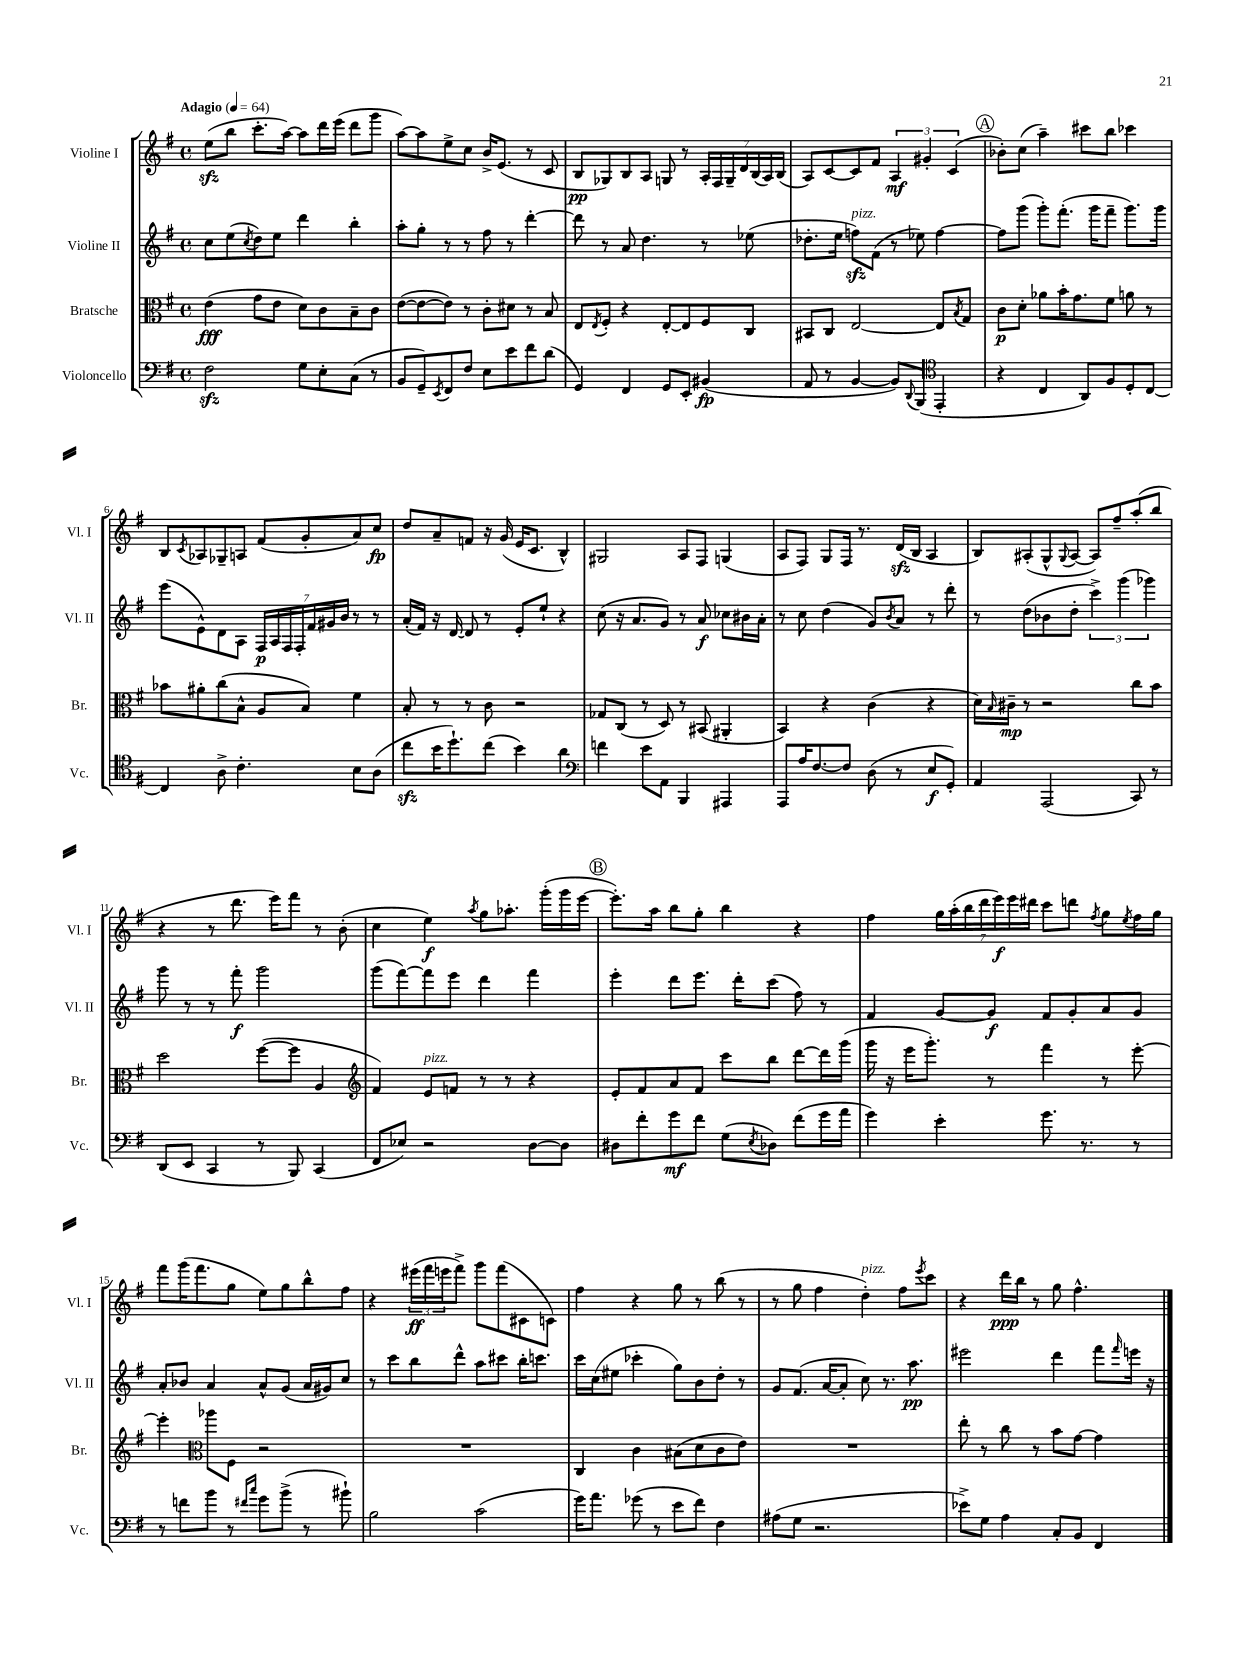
<<
\new StaffGroup <<
\new Staff = "s0" \with { instrumentName = "Violine I" shortInstrumentName = "Vl. I" } {
    \clef treble \key g \major \defaultTimeSignature \time 4/4 \tempo "Adagio" 4 = 64
    e''8\sfz( b''8 c'''8.-. a''16~) a''8 d'''16 e'''16( d'''8 g'''8 |
    a''8~) a''8 e''8-> c''8 b'16-> e'8.( r8 c'8 |
    b8\pp ges8) b8 a8 g8 r8 \tuplet 7/4 { a16-. fis16 g16-- d'16 b16( a16) b16( } |
    a8) c'8~ c'8 fis'8 \tuplet 3/2 { a4\mf gis'4-. c'4( } |
    \mark \markup { \circle "A" } bes'8-.) c''8( a''4--) cis'''8 b''8 ces'''4 |
    b8 \acciaccatura { c'8 } aes8 ges8-- a8 fis'8( g'8-. a'8) c''8\fp |
    d''8 a'8-- f'8 r16 g'16( e'16 c'8. b4-^) |
    gis2 a8 fis8 g4( |
    a8 fis8) g8 fis16 r8. d'16\sfz( b16 a4 |
    b8) ais8-.( g8-^ \appoggiatura { g8 } ais8~ ais8) fis''8-- a''8-.( b''8 |
    r4 r8 d'''8. e'''16) fis'''8 r8 b'8-.( |
    c''4 e''4\f) \acciaccatura { a''8 } g''8 aes''8.-. g'''16-.( g'''16 e'''16~ |
    \mark \markup { \circle "B" } e'''8.-.) a''16 b''8 g''8-. b''4 r4 |
    fis''4 \tuplet 7/4 { g''16 a''16-.( b''16 d'''16 e'''16\f) e'''16 dis'''16 } c'''8 d'''8 \acciaccatura { fis''8 } g''8 \acciaccatura { e''8 } fis''16 g''16 |
    fis'''8 g'''16( fis'''8. g''8 e''8) g''8 b''8-^ fis''8 |
    r4 \tuplet 3/2 { eis'''16\ff( fis'''16 e'''16 } fis'''8->) g'''8 fis'''8( cis'8 c'8) |
    fis''4 r4 g''8 r8 b''8( r8 |
    r8 g''8 fis''4 d''4-.^\markup { \italic "pizz." }) fis''8 \acciaccatura { e'''8 } c'''8 |
    r4 d'''16\ppp b''16 r8 g''8 fis''4.-^ \bar "|." |
}
\new Staff = "s1" \with { instrumentName = "Violine II" shortInstrumentName = "Vl. II" } {
    \clef treble \key g \major \defaultTimeSignature \time 4/4
    c''8 e''8( \acciaccatura { c''8 } d''8) e''8 d'''4 b''4-. |
    a''8-. g''8-. r8 r8 fis''8 r8 d'''4~-. |
    d'''8 r8 a'8 d''4. r8 ees''8( |
    des''8.-. e''16 f''8\sfz^\markup { \italic "pizz." }) fis'8( r8 ees''8) f''4~ |
    \mark \markup { \circle "A" } f''8 g'''8( g'''8-.) fis'''8.-.( g'''16 fis'''8-- g'''8.) g'''16 |
    e'''8( e'8-^) d'8 a8 \tuplet 7/4 { fis16\p a16 fis16 fis16-. fis'16 gis'16 b'16 } r8 r8 |
    a'16-.( fis'16) r16 d'16~ d'8 r8 e'8-. e''8-! r4 |
    c''8( r16 a'8. g'8) r8 a'8\f ces''8 bis'16 a'16-. |
    r8 c''8 d''4( g'8) \acciaccatura { b'8 } a'8 r8 d'''8-. |
    r8 d''8( bes'8 d''8-. \tuplet 3/2 { c'''4->) g'''4( ges'''4) } |
    g'''8 r8 r8 fis'''8-.\f g'''2 |
    g'''8( fis'''8~) fis'''8 e'''8 d'''4 fis'''4 |
    \mark \markup { \circle "B" } e'''4-. d'''8 e'''8. d'''16-. c'''8( fis''8) r8 |
    fis'4 g'8~ g'8\f fis'8 g'8-. a'8 g'8 |
    a'8-. bes'8 a'4 a'8-^ g'8( a'16 gis'16) c''8 |
    r8 c'''8 b''8 d'''8-^ a''8 cis'''8 b''16-. c'''8. |
    c'''16 c''16( eis''8 ces'''4-. g''8) b'8 d''8-. r8 |
    g'8 fis'8.( a'16~ a'8-. c''8) r8. a''8.\pp |
    eis'''2 d'''4 fis'''8 \grace { fis'''16 } e'''16 r16 \bar "|." |
}
\new Staff = "s2" \with { instrumentName = "Bratsche" shortInstrumentName = "Br." } {
    \clef alto \key g \major \defaultTimeSignature \time 4/4
    e'4\fff( g'8 e'8 d'8) c'8 b8-- c'8 |
    e'8~( e'8~ e'8) r8 c'8-. dis'8 r8 b8 |
    e8 \acciaccatura { e8 } fis8-. r4 e8~-. e8 fis8 c8 |
    bis,8 c8 e2~ e8 \acciaccatura { b8 } g8 |
    \mark \markup { \circle "A" } c'8\p d'8-. aes'8 b'16-. g'8. fis'8 a'8 r8 |
    bes'8 ais'8-. c''8( b8-^ a8 b8) fis'4 |
    b8-. r8 r8 c'8 r2 |
    ges8 c8( r8 d8) r8 bis,8( ais,4-. |
    b,4) r4 c'4( r4 |
    d'16) \grace { b16 } cis'16--\mp r8 r2 c''8 b'8 |
    d''2 fis''8~( fis''8 a4 |
    \clef treble fis'4) e'8^\markup { \italic "pizz." } f'8 r8 r8 r4 |
    \mark \markup { \circle "B" } e'8-. fis'8 a'8 fis'8 c'''8 b''8 d'''8~ d'''16 g'''16( |
    g'''16 r16 e'''16 g'''8.-.) r8 fis'''4 r8 e'''8~-. |
    e'''4-. \clef alto aes''8 fis8 r2 |
    R1 |
    c4 c'4 bis8( d'8 c'8 e'8) |
    R1 |
    e''8-. r8 c''8 r8 b'8 g'8~ g'4 \bar "|." |
}
\new Staff = "s3" \with { instrumentName = "Violoncello" shortInstrumentName = "Vc." } {
    \clef bass \key g \major \defaultTimeSignature \time 4/4
    fis2\sfz g8 e8-. c8( r8 |
    b,8 g,8--) \acciaccatura { e,8 } fis,8 fis8 e8 e'8 fis'8 d'8( |
    g,4) fis,4 g,8 e,8-. bis,4\fp( |
    a,8 r8 b,4~ b,8) \appoggiatura { d,8 } b,,8( \clef tenor e,4-. |
    \mark \markup { \circle "A" } r4 c4 a,8) fis8 d8-. c8~ |
    c4 a8-> c'4.-. b8 a8( |
    c''8\sfz b'16 d''8.-!) c''8( b'4) a'4 |
    \clef bass f'4 e'8 a,8 b,,4 ais,,4 |
    a,,8 a16 fis8.~ fis8 d8( r8 e8\f g,8-.) |
    a,4 a,,2( c,8) r8 |
    d,8( e,8 c,4 r8 b,,8) c,4( |
    fis,8 ees8) r2 d8~ d8 |
    \mark \markup { \circle "B" } dis8 fis'8-. g'8\mf fis'8 g8( \acciaccatura { e8 } des8) fis'8( g'16 a'16 |
    g'4) e'4-. g'8. r8. r8 |
    r8 f'8 b'8 r8 \grace { fis'16 c''16 } g'8 b'8->( r8 bis'8-!) |
    b2 c'2( |
    g'16) a'8. ges'8( r8 e'8 fis'8) fis4 |
    ais8( g8 r2. |
    ees'8->) g8 a4 c8-. b,8 fis,4 \bar "|." |
}
>>
>>
